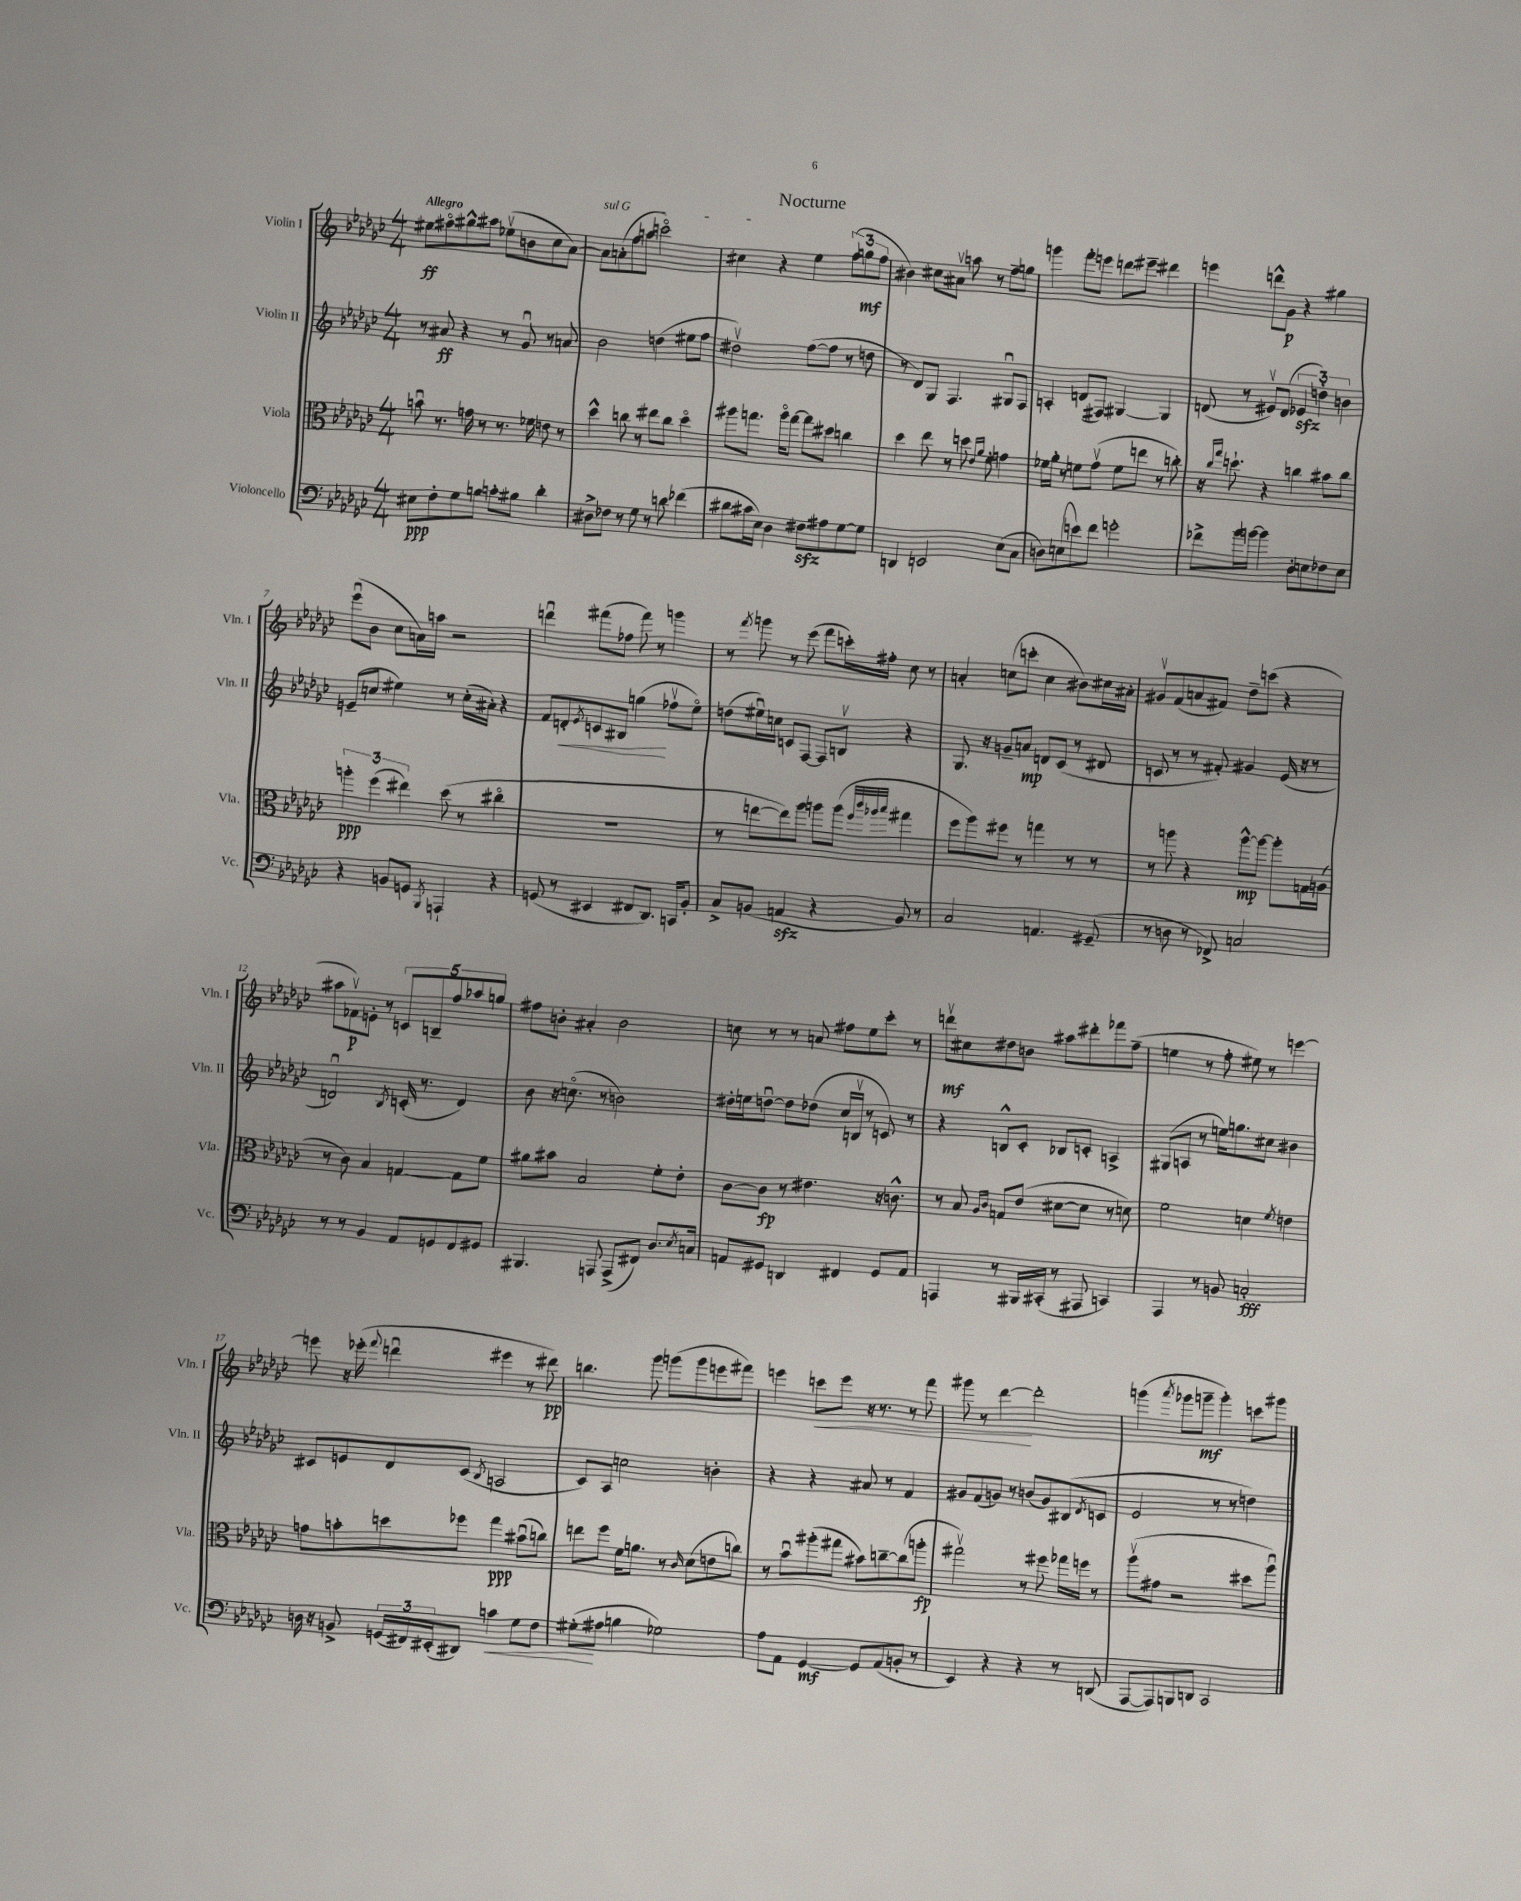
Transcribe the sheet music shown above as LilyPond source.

\header { title = "Nocturne" }
<<
\new StaffGroup <<
\new Staff = "s0" \with { instrumentName = "Violin I" shortInstrumentName = "Vln. I" } {
    \clef treble \key ges \major \numericTimeSignature \time 4/4 \tempo "Allegro"
    eis''8\ff fis''8\flageolet gis''8-^ ais''8 ees''8\upbow( b'8 ces''8 aes'8~) |
    \once \override TextSpanner.bound-details.left.text = \markup { \italic "sul G" } aes'8\startTextSpan a'8-.( f''8 a''8 c'''2\flageolet) |
    cis''4\stopTextSpan r4 ees''4 \tuplet 3/2 { f''8( g''8\mf f''8 } |
    bis'4) cis''8 ais'8\upbow a''8 r8 f''8-- g''8 |
    g'''4 f'''8-. e'''8 d'''8 eis'''8-- dis'''4 |
    e'''4 d'''8-^ ges'8\p r4 gis''4 |
    ees'''8\downbow( bes'8 ces''8 a'16) a''16 r2 |
    d'''4\downbow fis'''8( fes''8 fis'''8) r8 g'''4 |
    r8 \acciaccatura { f'''8 } g'''8 r8 ees'''8( f'''8 c'''16-.) fis''16-. ces''8 r8 |
    a'4-. c''8( c'''8-. c''4 bis'8) cis''16 ais'16-. |
    gis'8\upbow f'8( a'8 fis'8) des''8-- c'''8( r4 |
    ais''8 fes'8\upbow\p) e'8-. r8 \tuplet 5/4 { c'8 b8-- f''8 aes''8 g''8 } |
    fis''8 b'8-. ais'4-. b'2 |
    c''8 r8 r8 a'8 fis''8 ees''8 ces'''8-. r8 |
    d'''8\upbow\mf cis''8 dis''8 b'8 ais''8 dis'''8-. fes'''8 f''8--( |
    e''4 r8 f''8-. eis''8) r8 e'''4~ |
    e'''8 r16 ees'''16-.( \appoggiatura { f'''8 } d'''4\downbow eis'''4 r8 dis'''8\pp) |
    b''4. ges'''8 g'''8( g'''8 e'''8 fis'''8) |
    e'''4 c'''8\< e'''8 r16 r8. r8 f'''8 |
    gis'''8 r8 des'''4~\! des'''2-. |
    g'''4( \acciaccatura { aes'''8 } ges'''8 g'''8--\mf g'''4-.) c'''8 gis'''8 \bar "|." |
}
\new Staff = "s1" \with { instrumentName = "Violin II" shortInstrumentName = "Vln. II" } {
    \clef treble \key ges \major \numericTimeSignature \time 4/4
    r8 ais'8\ff r4 r8 ges'8\downbow r8 a'8 |
    bes'2 d''4( eis''8 f''8 |
    dis''2\upbow) f''8~( f''8 r8 d''8 |
    r8 des'8) ges8 f4. gis8\downbow f8 |
    a4-. d'8( fis8) gis4~ gis4 |
    d'8( r8 eis'8\upbow) d'8( \tuplet 3/2 { ees'4\sfz d''4-.) b'4 } |
    e'8--( c''8 eis''4) r8 c''16-.( ais'16-.) r4 |
    f'8 d'8-.\< \acciaccatura { ees'8 } c'8 bis8 g''4\!( fes''8\upbow ees''8\flageolet) |
    d''8( eis''16\downbow) c''16 c'8 f8~ f8 b8\upbow r4 |
    ges8. r16 g'8-- a'8\mp d'8 ces'8( r8 dis'8 |
    c'8 r8 r8 fis'8-.) gis'4 ees'16( r16 r8 |
    d'2\downbow) \acciaccatura { bes8 } c'16-.( r8. d'4) |
    bes'8 r16 c''8.\flageolet( r8 b'2) |
    dis''16-. e''16 d''8~\downbow d''8 des''8( ces''16 b16\upbow r8 c'8) r8 |
    r4 b8-^ ces'8-. bes8 c'8-. a4-> |
    gis8( a8 r8 e''16) g''8. cis''8 bis'4 |
    cis'8 e'8 des'8 cis'8( \acciaccatura { bes8 } a2 |
    ces'8) aes8 c''2 b'4-. |
    r4 r4 ais'8 r8 f'4 |
    gis'8 f'8( g'8) r8 b'8( g'8) bis8( \acciaccatura { des'8 } c'8 |
    ees'2 r8 r8 d''4) \bar "|." |
}
\new Staff = "s2" \with { instrumentName = "Viola" shortInstrumentName = "Vla." } {
    \clef alto \key ges \major \numericTimeSignature \time 4/4
    b'8\downbow r8. g'16 r8 r8. fes'16 e'8 r8 |
    des''4-^ c''8 r8 eis''8 c''8 des''4\flageolet |
    ais''8 g''8. ais''16\flageolet g''8~ g''8 dis''8 c''4 |
    des''4 ees''8 r8 d''8 \grace { ees'16 aes'16 } f'8-. g'4 |
    fes'16 aes'16-. r8 f'8 ges'8\upbow( f'8 e''8 r8 c''8-.) |
    r16 \grace { ces''16 ges''16 } d''8.-! r4 c''4 bis'8 c''8 |
    \tuplet 3/2 { a''4-.\ppp f''4( eis''4) } des''8( r8 cis''4\flageolet |
    R1 |
    r8 e''8~ e''8) aes''8 a''8 a''8( \grace { f''32 ces'''32 aes''32 bes''32 } gis''4 |
    f''8 aes''8) fis''8 r8 g''4 r8 r8 |
    r8 a''8 r4 a''8~-^\mp a''8~ a''8-. g16 a16( |
    r8 ces'8) bes4 g4~ g8 f'8 |
    ais'8 bis'8 bes2 f'8-. ees'8-. |
    ces'8~ ces'8\fp r8 eis'4. r16 c'8.-^ |
    r8 bes8 \grace { aes16 ces'16 } g8 ees'8( dis'8~ dis'8 r8 d'8) |
    f'2 d'4 \acciaccatura { f'8 } e'4 |
    g'8 b'8-. d''8 fes''8 ges''4\ppp bis'8\downbow( c''8) |
    e''8 f''8 f'16 a'8. r8 \grace { ces'16 } des'8( e'8 c''8) |
    r8 bes'8\downbow ais''8-.( gis''8 bis'8) c''8~-- c''8( a''8-.\fp |
    gis''2\upbow) r8 fis''8 ges''16 f''16 r8 |
    aes''8\upbow( gis'8 r2 dis''8 aes''8\downbow) \bar "|." |
}
\new Staff = "s3" \with { instrumentName = "Violoncello" shortInstrumentName = "Vc." } {
    \clef bass \key ges \major \numericTimeSignature \time 4/4
    eis8\ppp f8-. ges8 b8 c'8-. bis8 des'4-. |
    dis8-> fes8 r8 ges8 r8 d'8 fes'4( |
    dis'8 cis'16 ees16) des4 fis8\sfz ais8 ges8~ ges8 |
    d,4 e,2 ees8( ces8 |
    d8) e8( e'8) f'8 g'2-. |
    fes'8-> bes'16 b'16~ b'4 des8-. e8 fes8 e8 |
    r4 b,8 g,8 \acciaccatura { bes,,8 } a,,4-! r4 |
    g,8( r8 eis,4 fis,8 des,8.) c,16 bes,8-. |
    ces8-> b,8( a,4\sfz r4 b,8) r8 |
    ces2 a,4. gis,8--( |
    r8 d8 r8 fes,8->) c2 |
    r8 r8 bes,4 aes,8 g,8 f,8 gis,8 |
    bis,,4. a,,8 a,,8->( fis,8) des8. \acciaccatura { ees8 } c16 |
    a,8 gis,8 d,4 fis,4 gis,8 a,8 |
    a,,4 r8 bis,,16 cis,16-.( r8 ais,,8 c,4) |
    aes,,4 r8 b,8 c2-.\fff |
    d16 r16 b,8-> \tuplet 3/2 { g,16( fis,16) eis,16-.( } dis,8) c'4\< ges8 f8 |
    gis8-.\!( ais8 b4 ges2) |
    aes8 aes,8 ges,4~\mf ges,8 aes,8( b,8-. r8 |
    ees,4) r4 r4 r8 d,8( |
    aes,,8~ aes,,8) b,,8 d,8 ces,2 \bar "|." |
}
>>
>>
